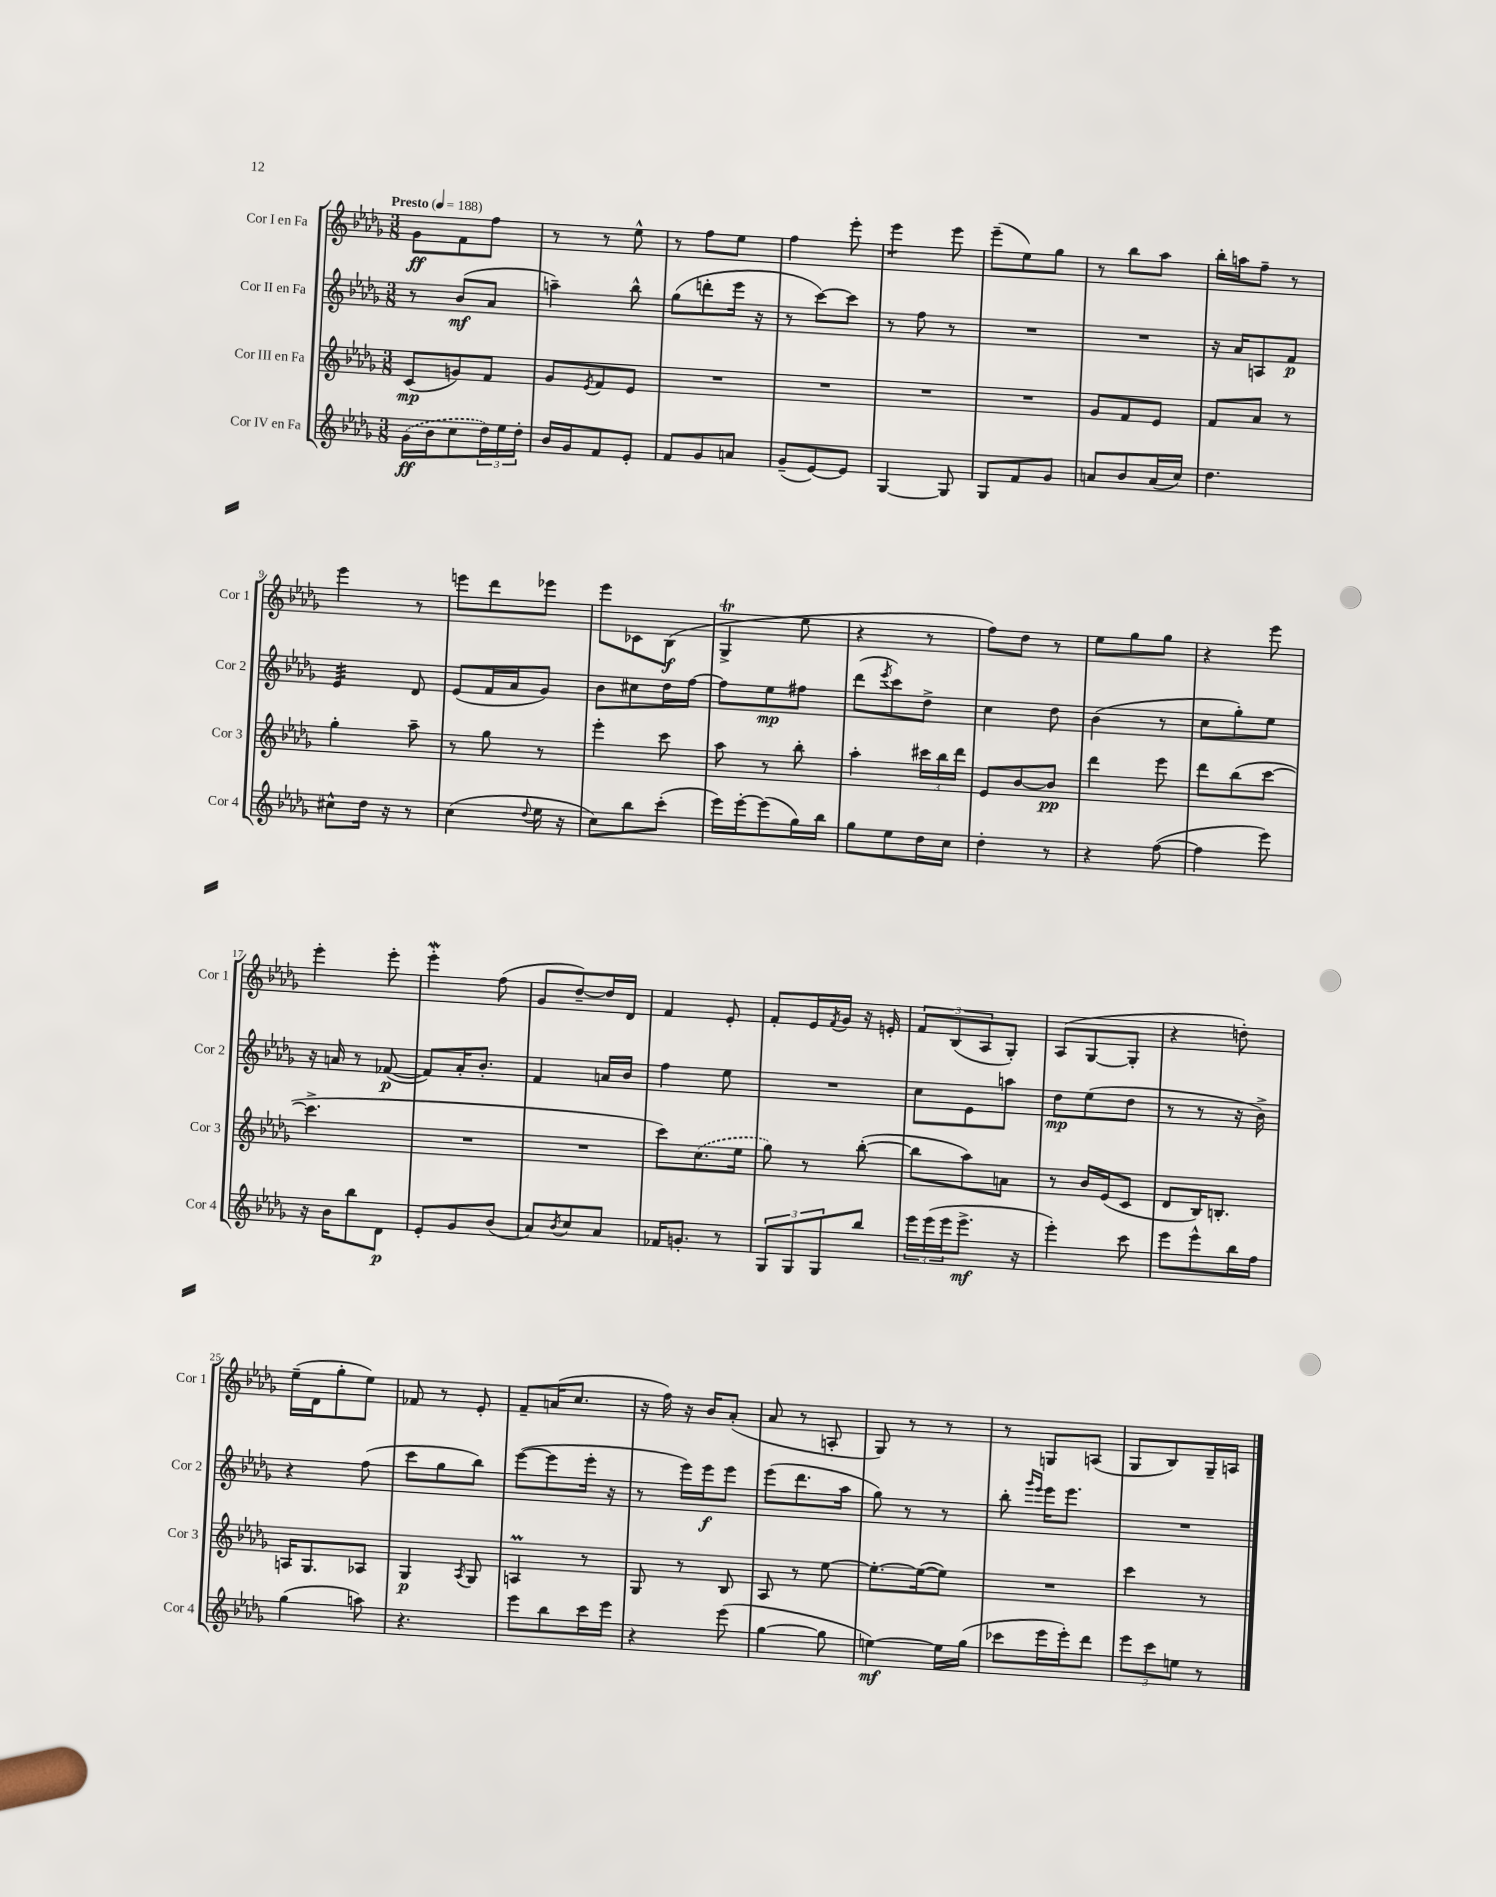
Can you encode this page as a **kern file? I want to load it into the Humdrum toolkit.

**kern	**kern	**kern	**kern
*staff4	*staff3	*staff2	*staff1
*clefG2	*clefG2	*clefG2	*clefG2
*k[b-e-a-d-g-]	*k[b-e-a-d-g-]	*k[b-e-a-d-g-]	*k[b-e-a-d-g-]
*M3/8	*M3/8	*M3/8	*M3/8
*MM188	*MM188	*MM188	*MM188
(16g-\LL	(8c/L	8r	8g-\L
16b-\J	.	.	.
8cc\	8g/)	(8b-/L	8f\
24dd-\L)	8f/J	8a-/J	8ff\J
24ee-\	.	.	.
24dd-'\JJ	.	.	.
=	=	=	=
16b-/LL	8g-/L	4aa~\)	8r
16g-/J	.	.	.
.	8qe-/	.	.
8f/	8f/	.	8r
8e-'/J	8e-/J	8bb-^^\	8ee-^^\
=	=	=	=
8f/L	4.r	(8gg-\L	8r
8g-/	.	8ddd'\	8ff\L
8a/J	.	16eee-\Jk	8ee-\J
.	.	16r	.
=	=	=	=
(8g-~/L	4.r	8r	4ff\
[8e-/)	.	[8ccc\L)	.
8e-/]J	.	8ccc\]J	8eee-'\
=	=	=	=
[4G-/	4.r	8r	4eee-\
.	.	8ff\	.
8G-/]	.	8r	8eee-\
=	=	=	=
8G-/L	4.r	4.r	(8eee-~\L
8f/	.	.	8ee-\)
8g-/J	.	.	8gg-\J
=	=	=	=
8a/L	8g-/L	4.r	8r
8b-/	8f/	.	8bb-\L
(16a/L	8e-/J	.	8aa-\J
16cc/JJ)	.	.	.
=	=	=	=
4.dd-\	8f/L	16r	16bb-'\LL
.	.	16a-/LK	16aa\J
.	8a-/J	8A/	8ff~\J
.	8r	8f/J	8r
=	=	=	=
8cc#^^\L	4gg-'\	4e-/	4eee-\
16dd-\Jk	.	.	.
16r	.	.	.
8r	8aa-~\	8d-/	8r
=	=	=	=
(4cc\	8r	(8e-/L	8eee\L
.	8gg-\	16f/L	8ddd-\
.	.	16a-/J	.
8qqdd-/	.	.	.
16ee-\	8r	8g-/J)	8eee-\J
16r	.	.	.
=	=	=	=
8cc\L)	4eee-'\	8b-\L	8eee-\L
8bb-\	.	8cc#\	8c-\
(8ccc'\J	8ccc\	16dd-\L	(8B-\J
.	.	[16ff\JJ	.
=	=	=	=
16eee-\LL)	8aa-\	8ff\]L	4G-^/
[16eee-'\J	.	.	.
(8eee-\]	8r	8ee-\	.
16gg-\L)	8bb-'\	8ff#\J	8ee-\
16bb-\JJ	.	.	.
=	=	=	=
8gg-\L	4aa-'\	(8ddd-\L	4r
.	.	8qeee-/	.
8ee-\	.	8ccc\)	.
16dd-\L	24ccc#\LL	8dd-^\J	8r
.	24bb-\	.	.
16cc\JJ	.	.	.
.	24ddd-\JJ	.	.
=	=	=	=
4dd-'\	8e-/L	4cc\	8ff\L)
.	[8b-/	.	8dd-\J
8r	8b-/]J	8dd-\	8r
=	=	=	=
4r	4ddd-\	(4b-\	8ee-\L
.	.	.	8gg-\
([8ff\	8eee-\	8r	8gg-\J
=	=	=	=
4ff\]	8ddd-\L	8cc\L	4r
.	(8bb-\	8gg-'\)	.
8eee-\)	[8ccc\J	8ee-\J	8eee-\
=	=	=	=
16r	4.ccc^\]	16r	4eee-'\
16b-\LK	.	16a/	.
8bb-\	.	8r	.
8d-\J	.	([8f-/	8eee-'\
=	=	=	=
8e-'/L	4.r	8f-/]L)	4eee-'\
8g-/	.	16a-'/K	.
.	.	8.b-'/J	.
(8b-/J	.	.	(8ff\
=	=	=	=
8a-/L)	4.r	4f/	8g-/L
8qb-/	.	.	.
8cc/	.	.	[8dd-~/)
8a-/J	.	16a/LL	16dd-/]L
.	.	16b-/JJ	16d-/JJ
=	=	=	=
16f-/LK	8ccc\L)	4ff\	4f/
8.g'/J	.	.	.
.	(8.cc\	.	.
8r	.	8ee-\	8e-'/
.	16ee-\Jk	.	.
=	=	=	=
12G-/L	8gg-\)	4.r	8f'/L
12G-/	.	.	.
.	8r	.	16e-/L
12G-/	.	.	.
.	.	.	8qf/
.	.	.	16g-/JJ
8bb-/J	([8bb-'\	.	16r
.	.	.	16e'/
=	=	=	=
24eee-\LL	8bb-\]L	8cc\L	12f/L
(24eee-\	.	.	.
24eee-\J	.	.	(12B-/
8.eee-^\J	8aa-\)	8e-\	.
.	.	.	12A-/
.	8a\J	8aa\J	8G-'/J)
16r	.	.	.
=	=	=	=
4eee-'\)	8r	8dd-\L	(8A-/L
.	16b-/LL	(8ee-\	[8G-/
.	(16e-/J	.	.
8ccc\	8c/J	8dd-\J	8G-'/]J
=	=	=	=
8eee-\L	8d-/L	8r	4r
8eee-^^\	16B-/K)	8r	.
.	8.B'/J	.	.
16bb-\L	.	16r	8dd'\)
16ff\JJ	.	16b-^\)	.
=	=	=	=
(4gg-\	16A/LK	4r	(16ee-~\LL
.	8.G-/	.	16d-\J
.	.	.	8gg-'\
8aa\)	8A-/J	(8ff\	8ee-\J)
=	=	=	=
4.r	4G-/	8ccc\L	8f-/
.	.	8gg-\	8r
.	8qA-/	.	.
.	8G-/	8bb-\J)	8e-'/
=	=	=	=
8eee-\L	4A/	([8eee-\L	8f~/L
8bb-\	.	8eee-\]	(16a/K
.	.	.	8.cc/J
16ccc\L	8r	16eee-'\Jk	.
16eee-\JJ	.	16r	.
=	=	=	=
4r	8G-/	8r	16r
.	.	.	16ff\)
.	8r	16eee-\LL)	16r
.	.	16eee-\J	16b-/LK
(8eee-\	8B-/	8eee-\J	(8a-'/J
=	=	=	=
[4gg-\	8A-/	(8eee-\L	8a-/
.	8r	8.ddd-\	8r
8gg-\]	[8ee-\	.	8A'/
.	.	16aa-\Jk	.
=	=	=	=
[4ee\)	8.ee-'\_L	8gg-\)	8G-/)
.	.	8r	8r
.	(16ee-\_k	.	.
16ee\]LL	8ee-\]J)	8r	8r
(16gg-\JJ	.	.	.
=	=	=	=
8ccc-\L	4.r	8bb-'\	8r
.	.	16qqggg-/LL	.
.	.	16qqeee-/JJ	.
16eee-\L	.	16eee-\LK	8G/L
16eee-'\J)	.	8.eee-\J	.
8ddd-\J	.	.	(8A/J
=	=	=	=
12eee-\L	4ccc\	4.r	8G-/L
12ccc\	.	.	.
.	.	.	8B-/)
12ee\J	.	.	.
8r	8r	.	16G-~/L
.	.	.	16A/JJ
==	==	==	==
*-	*-	*-	*-
